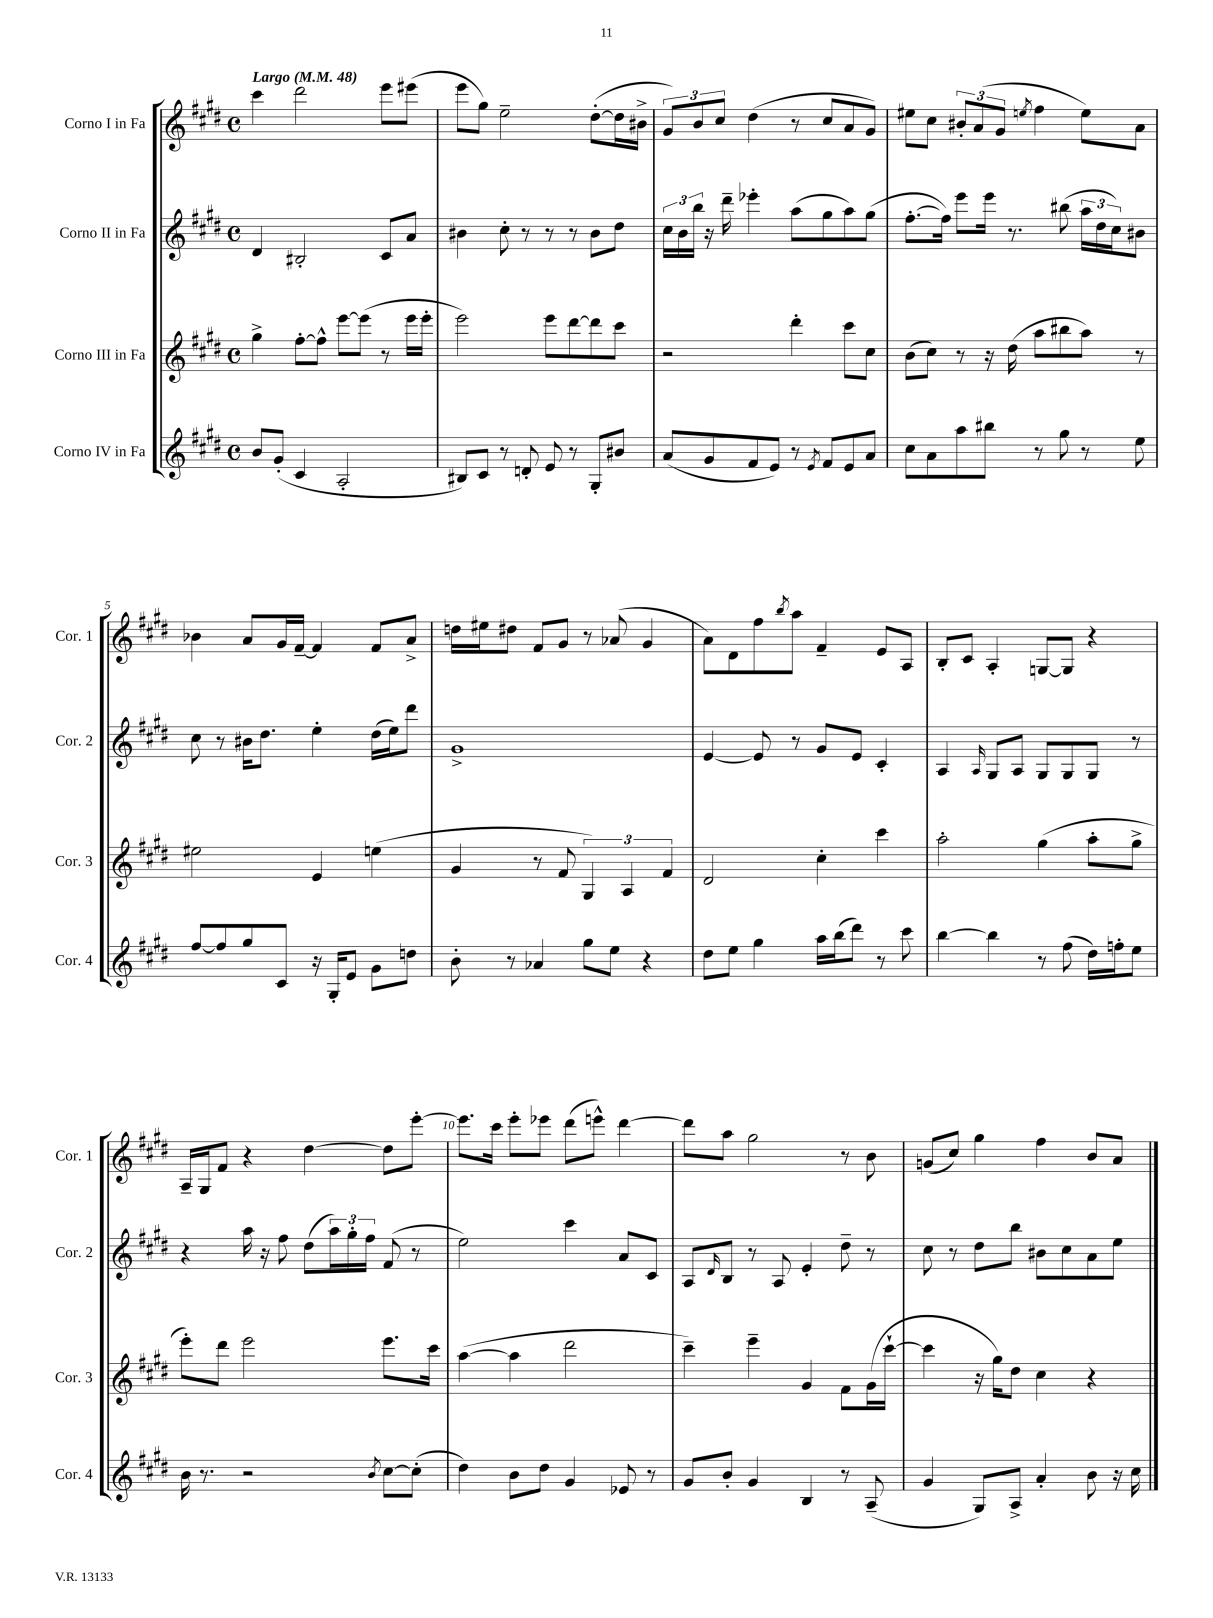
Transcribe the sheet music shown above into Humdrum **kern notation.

**kern	**kern	**kern	**kern
*staff4	*staff3	*staff2	*staff1
*clefG2	*clefG2	*clefG2	*clefG2
*k[f#c#g#d#]	*k[f#c#g#d#]	*k[f#c#g#d#]	*k[f#c#g#d#]
*M4/4	*M4/4	*M4/4	*M4/4
*met(c)	*met(c)	*met(c)	*met(c)
*MM48	*MM48	*MM48	*MM48
8b/L	4gg#^\	4d#/	4ccc#\
(8g#'/J	.	.	.
4c#/	[8ff#'\L	2B#'/	2ddd#\
.	8ff#^^\]J	.	.
2A'/	[8eee\L	.	.
.	(8eee\]J	.	.
.	8r	8c#/L	8eee\L
.	16eee\LL	8a/J	(8eee#\J
.	16eee'\JJ	.	.
=	=	=	=
8B#/L)	2eee\)	4b#\	8eee\L
8c#/J	.	.	8gg#\J)
8r	.	8cc#'\	2ee~\
8d'/	.	8r	.
8e/	8eee\L	8r	.
8r	[8ddd#\	8r	.
8G#'/L	8ddd#\]	8b#\L	([8dd#'\L
8b#/J	8ccc#\J	8dd#\J	16dd#\]L
.	.	.	16b#^\JJ
=	=	=	=
(8a/L	2r	24cc#\LL	12g#/L)
.	.	24b\	.
.	.	24bb\JJ	12b/
8g#/	.	16r	.
.	.	.	12cc#/J
.	.	16ddd#~\	.
8f#/	.	4eee-'\	(4dd#\
8e/J)	.	.	.
8r	4ddd#'\	(8aa\L	8r
8qe/	.	.	.
8f#/L	.	8gg#\	8cc#/L
8e/	8ccc#\L	8aa\)	8a/
8a/J	8cc#\J	(8gg#\J	8g#/J)
=	=	=	=
8cc#\L	(8b\L	[8.ff#'\L	8ee#\L
8a\	8cc#\J)	.	8cc#\J
.	.	16ff#\]Jk)	.
8aa\	8r	8eee\L	12b#'/L
.	.	.	(12a/
8bb#\J	16r	16eee\Jk	.
.	.	.	12g#/J
.	(16dd#\	8.r	.
.	.	.	8qee/
8r	8aa\L	.	4ff#\
8gg#\	8bb#\	(8bb#\	.
8r	8aa\J)	24aa\LL	8ee\L)
.	.	24dd#\	.
.	.	24cc#\J)	.
8ee\	8r	8b#\J	8a\J
=	=	=	=
[8ff#/L	2ee#\	8cc#\	4b-\
8ff#/]	.	8r	.
8gg#/	.	16b#\LK	8a/L
.	.	8.dd#\J	.
8c#/J	.	.	16g#/L
.	.	.	[16f#~/JJ
16r	4e/	4ee'\	4f#/]
16G#'/LK	.	.	.
8e/J	.	.	.
8g#\L	(4ee\	(16dd#\LL	8f#/L
.	.	16ee\J)	.
8dd\J	.	8ddd#\J	8a^/J
=	=	=	=
8b'\	4g#/	1g#^	16dd\LL
.	.	.	16ee#\J
8r	.	.	8dd#\J
4a-/	8r	.	8f#/L
.	8f#/	.	8g#/J
8gg#\L	6G#/)	.	8r
8ee\J	.	.	(8a-/
.	6A/	.	.
4r	.	.	4g#/
.	6f#/	.	.
=	=	=	=
8dd#\L	2d#/	[4e/	8a\L)
8ee\J	.	.	8d#\
4gg#\	.	8e/]	8ff#\
.	.	.	8qbb/
.	.	8r	8aa\J
16aa\LL	4cc#'\	8g#/L	4f#~/
(16bb\J	.	.	.
8ddd#\J)	.	8e/J	.
8r	4ccc#\	4c#'/	8e/L
8ccc#\	.	.	8A/J
=	=	=	=
[4bb\	2aa'\	4A/	8B'/L
.	.	.	8c#/J
.	.	16qqA/	.
4bb\]	.	8G#/L	4A'/
.	.	8A/J	.
8r	(4gg#\	8G#/L	[8G/L
(8ff#\	.	8G#/	8G/]J
16dd#\LL)	8aa'\L	8G#/J	4r
16ff'\J	.	.	.
8ee\J	8gg#^\J	8r	.
=	=	=	=
16b\	8eee'\L)	4r	16A~/LL
8.r	.	.	16G#/J
.	8ddd#\J	.	8f#/J
2r	2eee\	16aa\	4r
.	.	16r	.
.	.	8ff#\	.
.	.	(8dd#\L	[4dd#\
.	.	24aa\L)	.
.	.	24gg#'\	.
.	.	24ff#\JJ	.
8qb/	.	.	.
[8cc#\L	8.eee\L	(8f#/	8dd#\]L
(8cc#'\]J	.	8r	[8eee'\J
.	16ccc#\Jk	.	.
=	=	=	=
4dd#\)	([4aa\	2ee\)	8.eee\]L
.	.	.	16ccc#\Jk
8b\L	4aa\]	.	8eee'\L
8dd#\J	.	.	8eee-\J
4g#/	2ddd#\	4ccc#\	(8ddd#\L
.	.	.	8eee^^\J)
8e-/	.	8a/L	[4ddd#\
8r	.	8c#/J	.
=	=	=	=
8g#/L	4ccc#~\)	8A/L	8ddd#\]L
.	.	16qqd#/	.
8b'/J	.	8B/J	8aa\J
4g#/	4eee~\	8r	2gg#\
.	.	8A/	.
4B/	4g#/	4e'/	.
8r	8f#\L	8dd#~\	8r
(8A~/	(16g#\L	8r	8b\
.	[16ccc#`\JJ	.	.
=	=	=	=
4g#/	4ccc#\]	8cc#\	(8g/L
.	.	8r	8cc#/J)
8G#/L)	16r	8dd#\L	4gg#\
.	16gg#\LK)	.	.
8A^/J	8dd#\J	8bb\J	.
4a'/	4cc#\	8b#\L	4ff#\
.	.	8cc#\	.
8b\	4r	8a\	8b/L
16r	.	8ee\J	8a/J
16cc#\	.	.	.
==	==	==	==
*-	*-	*-	*-
